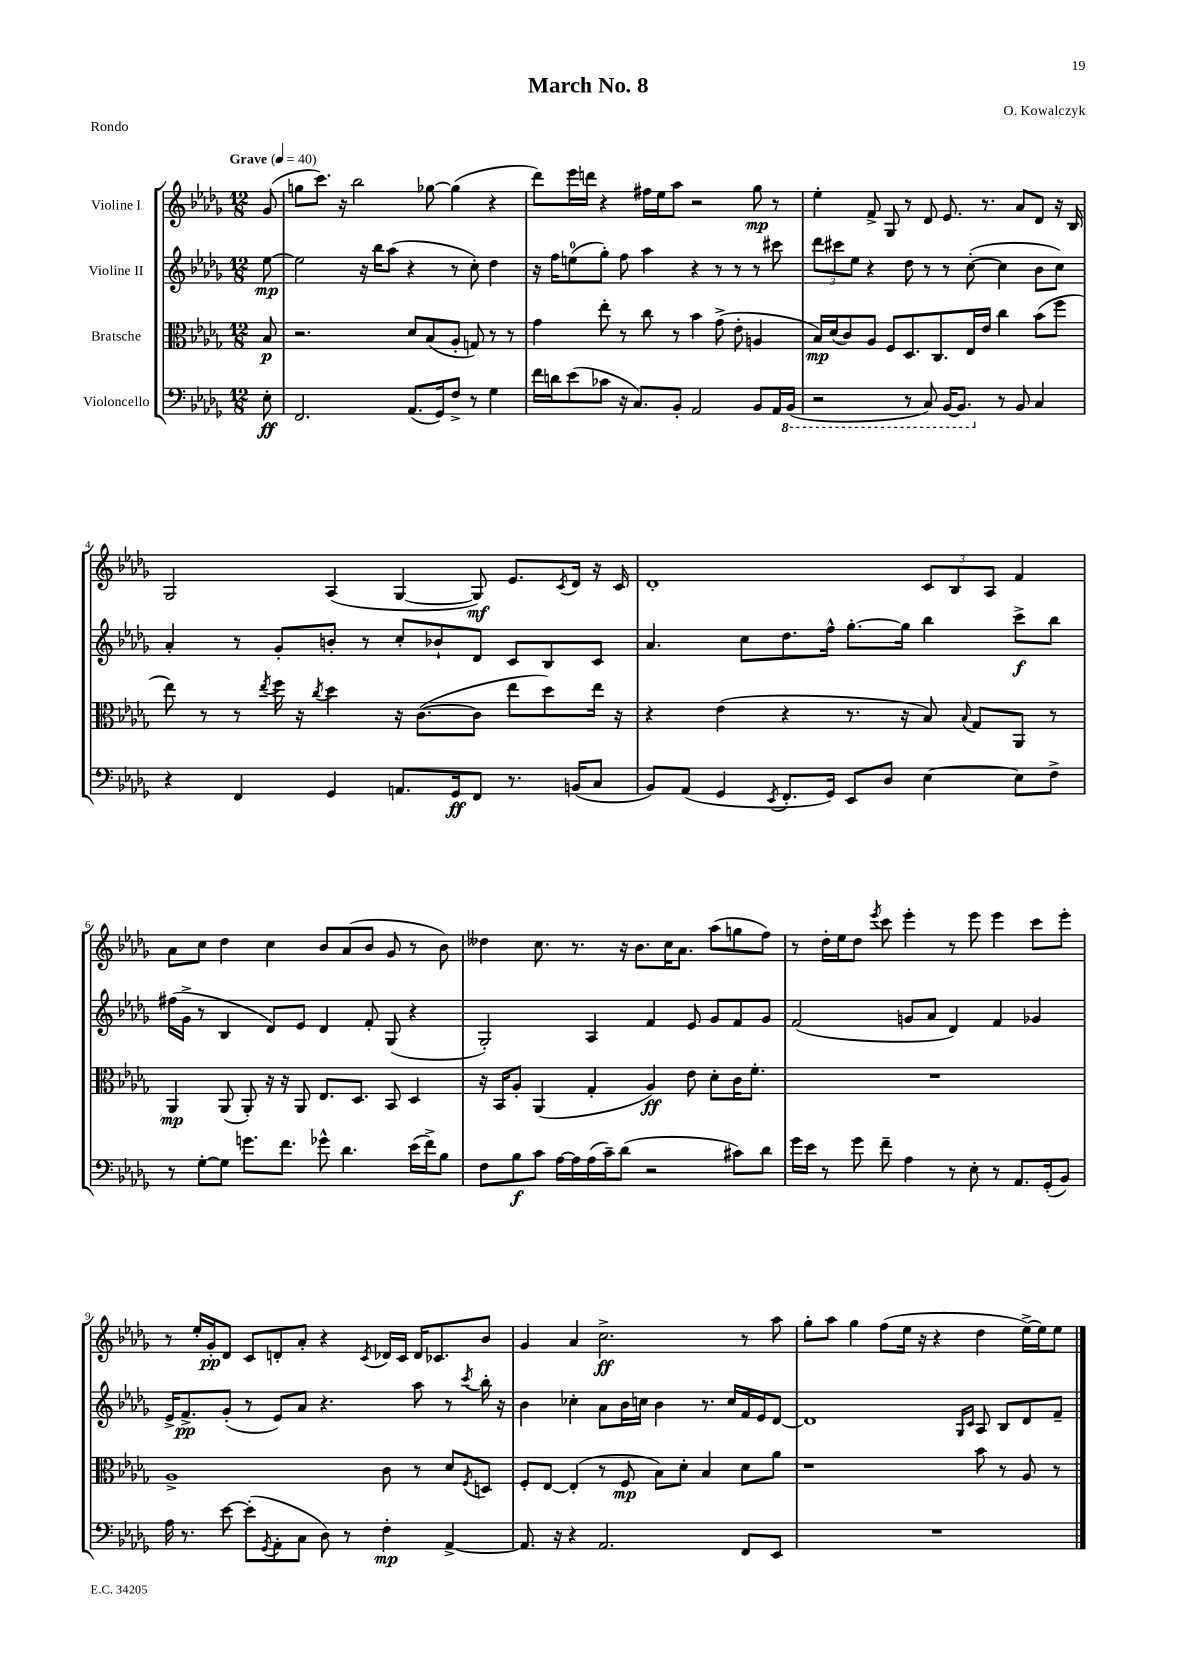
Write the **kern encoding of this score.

**kern	**kern	**kern	**kern
*staff4	*staff3	*staff2	*staff1
*clefF4	*clefC3	*clefG2	*clefG2
*k[b-e-a-d-g-]	*k[b-e-a-d-g-]	*k[b-e-a-d-g-]	*k[b-e-a-d-g-]
*M12/8	*M12/8	*M12/8	*M12/8
*MM40	*MM40	*MM40	*MM40
8E-'	8B-	[8ee-	(8g-
=	=	=	=
2.FF	2.r	2ee-]	8gg
.	.	.	8.ccc)
.	.	.	16r
.	.	.	2bb-
.	.	16r	.
.	.	16bb-	.
.	.	(8aa-	.
(8.AA-	8d-	4r	.
.	(8B-	.	[8gg-
16GG-)	.	.	.
8F^	8A-'	8r	(4gg-]
8r	8G)	8cc')	.
4G-	8r	4dd-	4r
.	8r	.	.
=	=	=	=
16f	4g-	16r	8ddd-)
16d	.	16ff	.
(8e-	.	(8ee	16eee-
.	.	.	16ddd
8c-	8ee-'	8gg-')	4r
16r	8r	8ff	.
8.C)	.	.	.
.	8cc	4aa-	16ff#
.	.	.	16ee-
8BB-'	8r	.	8aa-
2AA-	4b-	4r	2r
.	(8g-^	8r	.
.	8e-'	8r	.
8BB-	4A	8r	8gg-
16AA-	.	8ccc#	8r
(16BBB-	.	.	.
=	=	=	=
2r	16B-)	12ddd-	4ee-'
.	(16d-	.	.
.	.	12ccc#	.
.	8c)	.	.
.	.	12ee-	.
.	8A-	4r	8f^
.	8F	.	8G-
8r	8.D-	8dd-	8r
8CC)	.	8r	8d-
.	8.C	.	.
[16BBB-	.	8r	8.e-
8.BBB-]	.	.	.
.	16E-	([8cc'	.
.	16e-	.	8.r
8r	4cc	4cc]	.
8BB-	.	.	8a-
4C	(8b-	8b-	8d-
.	8ff	8cc)	16r
.	.	.	16B-
=	=	=	=
4r	8ee-)	4a-'	2G-
.	8r	.	.
4FF	8r	8r	.
.	8qee-	.	.
.	16ff	8g-'	.
.	16r	.	.
.	8qcc	.	.
4GG-	4dd-	8b'	(4A-
.	.	8r	.
8.AA	16r	8cc'	[4G-
.	([8.c	.	.
.	.	8b-`	.
16GG-	.	.	.
8FF	8c]	8d-	8G-])
8.r	8ee-	8c	8.e-
.	8dd-)	8B-	.
.	.	.	8qc
(16BB	.	.	16d-
8C	16ee-	8c	16r
.	16r	.	16c
=	=	=	=
8BB-)	4r	4.a-	1d-'
(8AA-	.	.	.
4GG-	(4e-	.	.
.	.	8cc	.
8qEE-	.	.	.
8.FF'	4r	8.dd-	.
16GG-)	.	16ff^^	.
8EE-	8.r	[8.gg-'	.
8D-	.	.	.
.	16r	16gg-]	.
[4E-	8B-)	4bb-	12c
.	.	.	12B-
.	8qqB-	.	.
.	8G-	.	.
.	.	.	12A-
8E-]	8AA-	8ccc^	4f
8F^	8r	8bb-	.
=	=	=	=
8r	4AA-	(16ff#	8a-
.	.	16g-^	.
[8G-'	.	8r	8cc
8G-]	(8AA-	4B-	4dd-
8.g	8AA-')	.	.
.	16r	8d-)	4cc
8.f	16r	.	.
.	8AA-	8e-	.
8g-^^	8.E-	4d-	8b-
4.d-	.	.	(8a-
.	8.D-	.	.
.	.	8f'	8b-
.	8BB-	(8G-	8g-
(16e-	4D-	4r	8r
16f^)	.	.	.
8B-	.	.	8b-)
=	=	=	=
8F	16r	2G-')	4dd--
.	16BB-	.	.
8B-	8A-'	.	.
8c	(4AA-	.	8.cc
[16A-	.	.	.
16A-]	.	.	8.r
(16A-	4G-'	4A-	.
16c~)	.	.	.
(8d-	.	.	16r
.	.	.	8.b-
2r	4A-)	4f	.
.	.	.	16cc
.	.	.	8.a-
.	8e-	8e-	.
.	8d-'	8g-	(8aa-
8c#)	16c	8f	8gg
.	8.f'	.	.
8d-	.	8g-	8ff)
=	=	=	=
16g-	1.r	(2f	8r
16e-	.	.	.
8r	.	.	16dd-'
.	.	.	16ee-
8g-	.	.	8dd-
.	.	.	8qeee-
8f~	.	.	8ccc
4A-	.	8g	4eee-'
.	.	8a-	.
8r	.	4d-)	8r
8E-'	.	.	8eee-
8r	.	4f	4eee-
8.AA-	.	.	.
.	.	4g-	8ccc
(16GG-'	.	.	.
8BB-)	.	.	8eee-'
=	=	=	=
16A-	1A-^	16e-^	8r
8.r	.	8.f^	.
.	.	.	16ee-'
.	.	.	16g-'
[8e-	.	(8g-'	8d-
(8e-']	.	8r	8c
8qGG-	.	.	.
8AA-'	.	8e-)	8d'
8C	.	8a-	8a-'
8D-)	.	4.r	4r
8r	.	.	.
.	.	.	8qc
4F'	8c	.	16d-
.	.	.	16c
.	8r	8aa-	16d-
.	.	.	8.c-
[4AA-^	8d-	8r	.
.	8qF	8qccc	.
.	8D	16bb-'	8b-
.	.	16r	.
=	=	=	=
8.AA-]	8F'	4b-	4g-
.	[8E-	.	.
16r	.	.	.
4r	(4E-']	4cc-'	4a-
2.AA-	8r	8a-	2.cc^
.	8F	16b-	.
.	.	16cc	.
.	8B-)	4b-	.
.	8d-'	.	.
.	4B-	8.r	.
.	.	16cc	.
8FF	8d-	16f	8r
.	.	16e-	.
8EE-	8a-	[8d-	8aa-
=	=	=	=
1.r	1r	1d-]	8gg-'
.	.	.	8aa-
.	.	.	4gg-
.	.	.	(8ff
.	.	.	16ee-
.	.	.	16r
.	.	.	4r
.	.	16qqG-	.
.	.	16qqc	.
.	8b-	8A-	4dd-
.	8r	8B-	.
.	8A-	8d-	[16ee-^)
.	.	.	16ee-]
.	8r	8f~	8ee-
==	==	==	==
*-	*-	*-	*-
